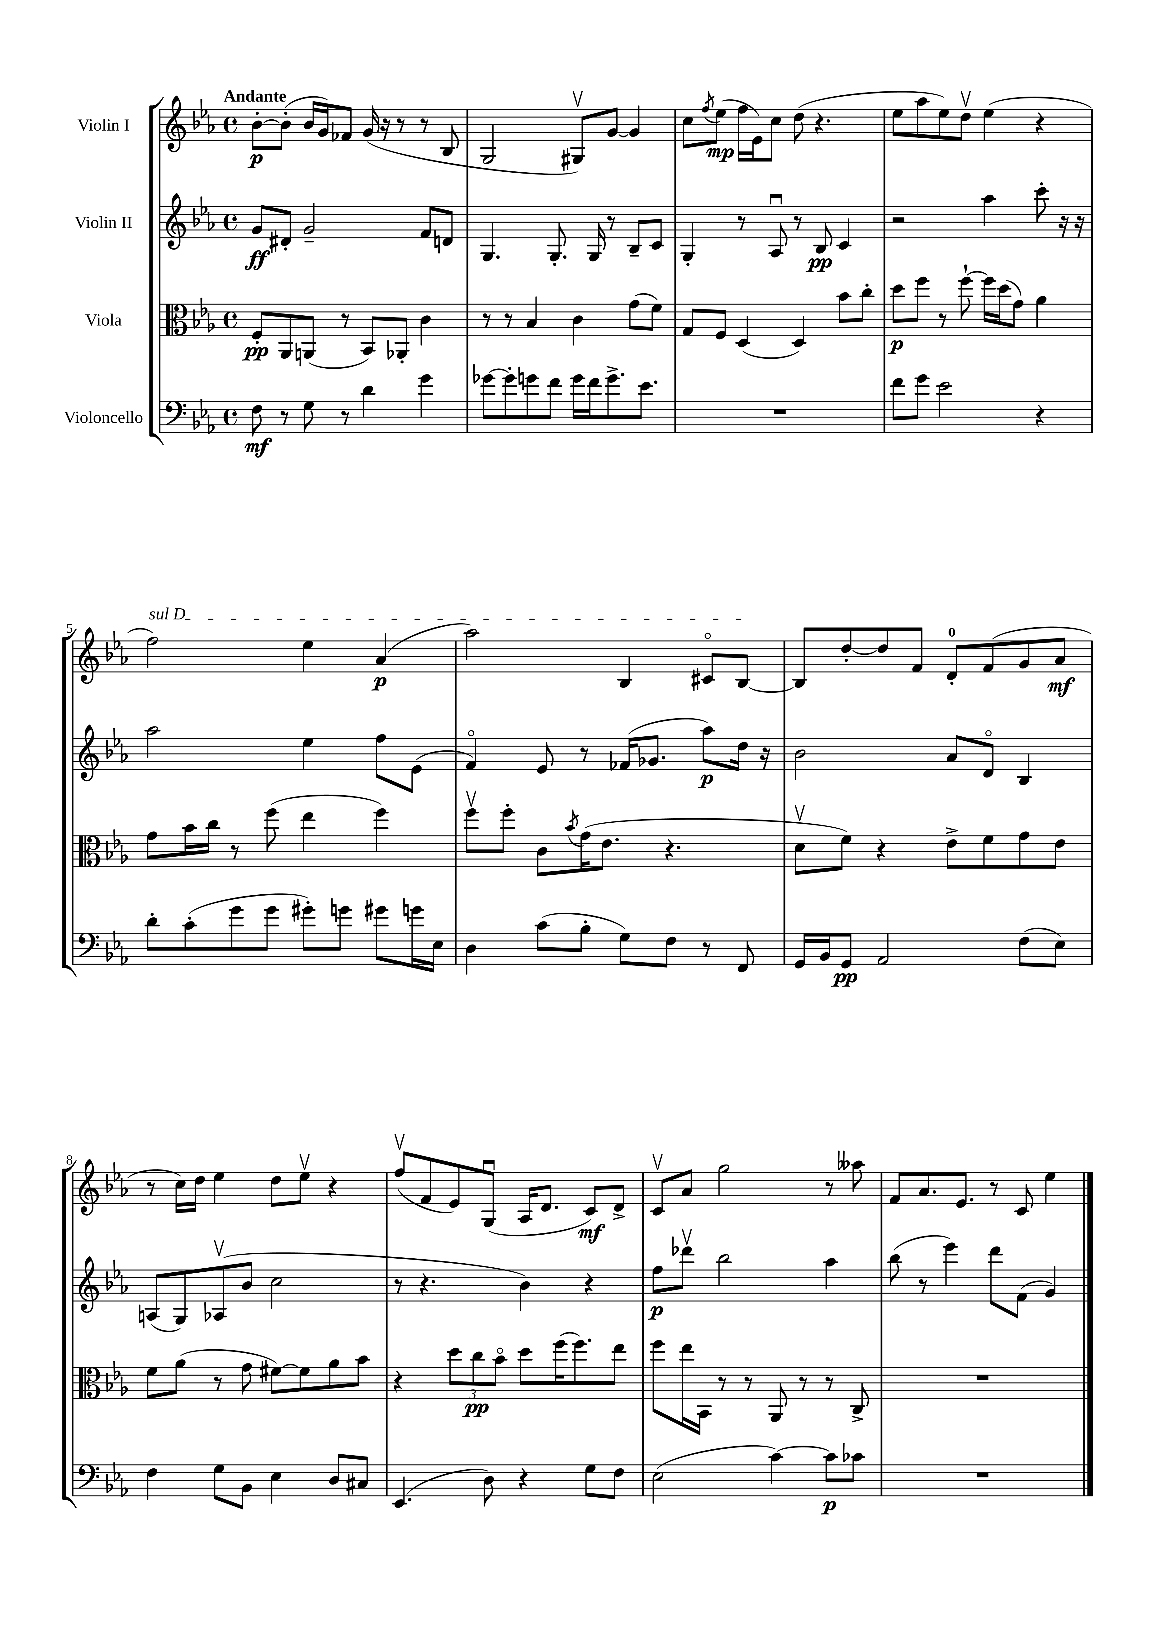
<<
\new StaffGroup <<
\new Staff = "s0" \with { instrumentName = "Violin I" } {
    \clef treble \key ees \major \defaultTimeSignature \time 4/4 \tempo "Andante"
    bes'8~-.\p bes'8-.( bes'16 g'16) fes'8 g'16( r16 r8 r8 bes8 |
    g2 gis8\upbow) g'8~ g'4 |
    c''8 \acciaccatura { f''8 } ees''8\mp( f''16 ees'16) c''8 d''8( r4. |
    ees''8 aes''8 ees''8) d''8\upbow ees''4( r4 |
    \once \override TextSpanner.bound-details.left.text = \markup { \italic "sul D" } f''2\startTextSpan) ees''4 aes'4\p( |
    aes''2) bes4 cis'8\flageolet bes8~\stopTextSpan |
    bes8 d''8~-. d''8 f'8 d'8-0-. f'8( g'8 aes'8\mf |
    r8 c''16) d''16 ees''4 d''8 ees''8\upbow r4 |
    f''8\upbow( f'8 ees'8) g8\downbow( aes16 d'8. c'8\mf) d'8-> |
    c'8\upbow aes'8 g''2 r8 aeses''8 |
    f'8 aes'8. ees'8. r8 c'8 ees''4 \bar "|." |
}
\new Staff = "s1" \with { instrumentName = "Violin II" } {
    \clef treble \key ees \major \defaultTimeSignature \time 4/4
    g'8\ff dis'8-. g'2-- f'8 d'8 |
    g4. g8.-. g16 r8 bes8-- c'8 |
    g4-. r8 aes8\downbow r8 bes8\pp c'4 |
    r2 aes''4 c'''8-. r16 r16 |
    aes''2 ees''4 f''8 ees'8( |
    f'4\flageolet) ees'8 r8 fes'16( ges'8. aes''8\p) d''16 r16 |
    bes'2 aes'8 d'8\flageolet bes4 |
    a8( g8) aes8\upbow( bes'8 c''2 |
    r8 r4. bes'4) r4 |
    f''8\p des'''8\upbow bes''2 aes''4 |
    bes''8( r8 ees'''4) d'''8 f'8( g'4) \bar "|." |
}
\new Staff = "s2" \with { instrumentName = "Viola" } {
    \clef alto \key ees \major \defaultTimeSignature \time 4/4
    f8-.\pp aes,8 a,8( r8 bes,8) aes,8-. c'4 |
    r8 r8 bes4 c'4 g'8( f'8) |
    g8 f8 d4( d4) bes'8 c''8-. |
    d''8\p f''8 r8 f''8~-! f''16 d''16( g'8) aes'4 |
    g'8 bes'16 c''16 r8 f''8( ees''4 f''4) |
    f''8\upbow f''8-. c'8 \acciaccatura { bes'8 } g'16( ees'8. r4. |
    d'8\upbow f'8) r4 ees'8-> f'8 g'8 ees'8 |
    f'8 aes'8( r8 g'8 fis'8~) fis'8 aes'8 bes'8 |
    r4 \tuplet 3/2 { d''8 c''8\pp bes'8\flageolet } d''8 f''16( f''8.) ees''8 |
    f''8 ees''16 bes,16 r8 r8 aes,8 r8 r8 c8-> |
    R1 \bar "|." |
}
\new Staff = "s3" \with { instrumentName = "Violoncello" } {
    \clef bass \key ees \major \defaultTimeSignature \time 4/4
    f8\mf r8 g8 r8 d'4 g'4 |
    ges'8~ ges'8-. g'8 f'8 g'16 f'16 g'8.-> ees'8. |
    R1 |
    f'8 g'8 ees'2 r4 |
    d'8-. c'8-.( g'8 g'8 gis'8-.) g'8 gis'8 g'16 ees16 |
    d4 c'8( bes8-. g8) f8 r8 f,8 |
    g,16 bes,16 g,8\pp aes,2 f8( ees8) |
    f4 g8 bes,8 ees4 d8 cis8 |
    ees,4.( d8) r4 g8 f8 |
    ees2( c'4~) c'8\p ces'8 |
    R1 \bar "|." |
}
>>
>>
